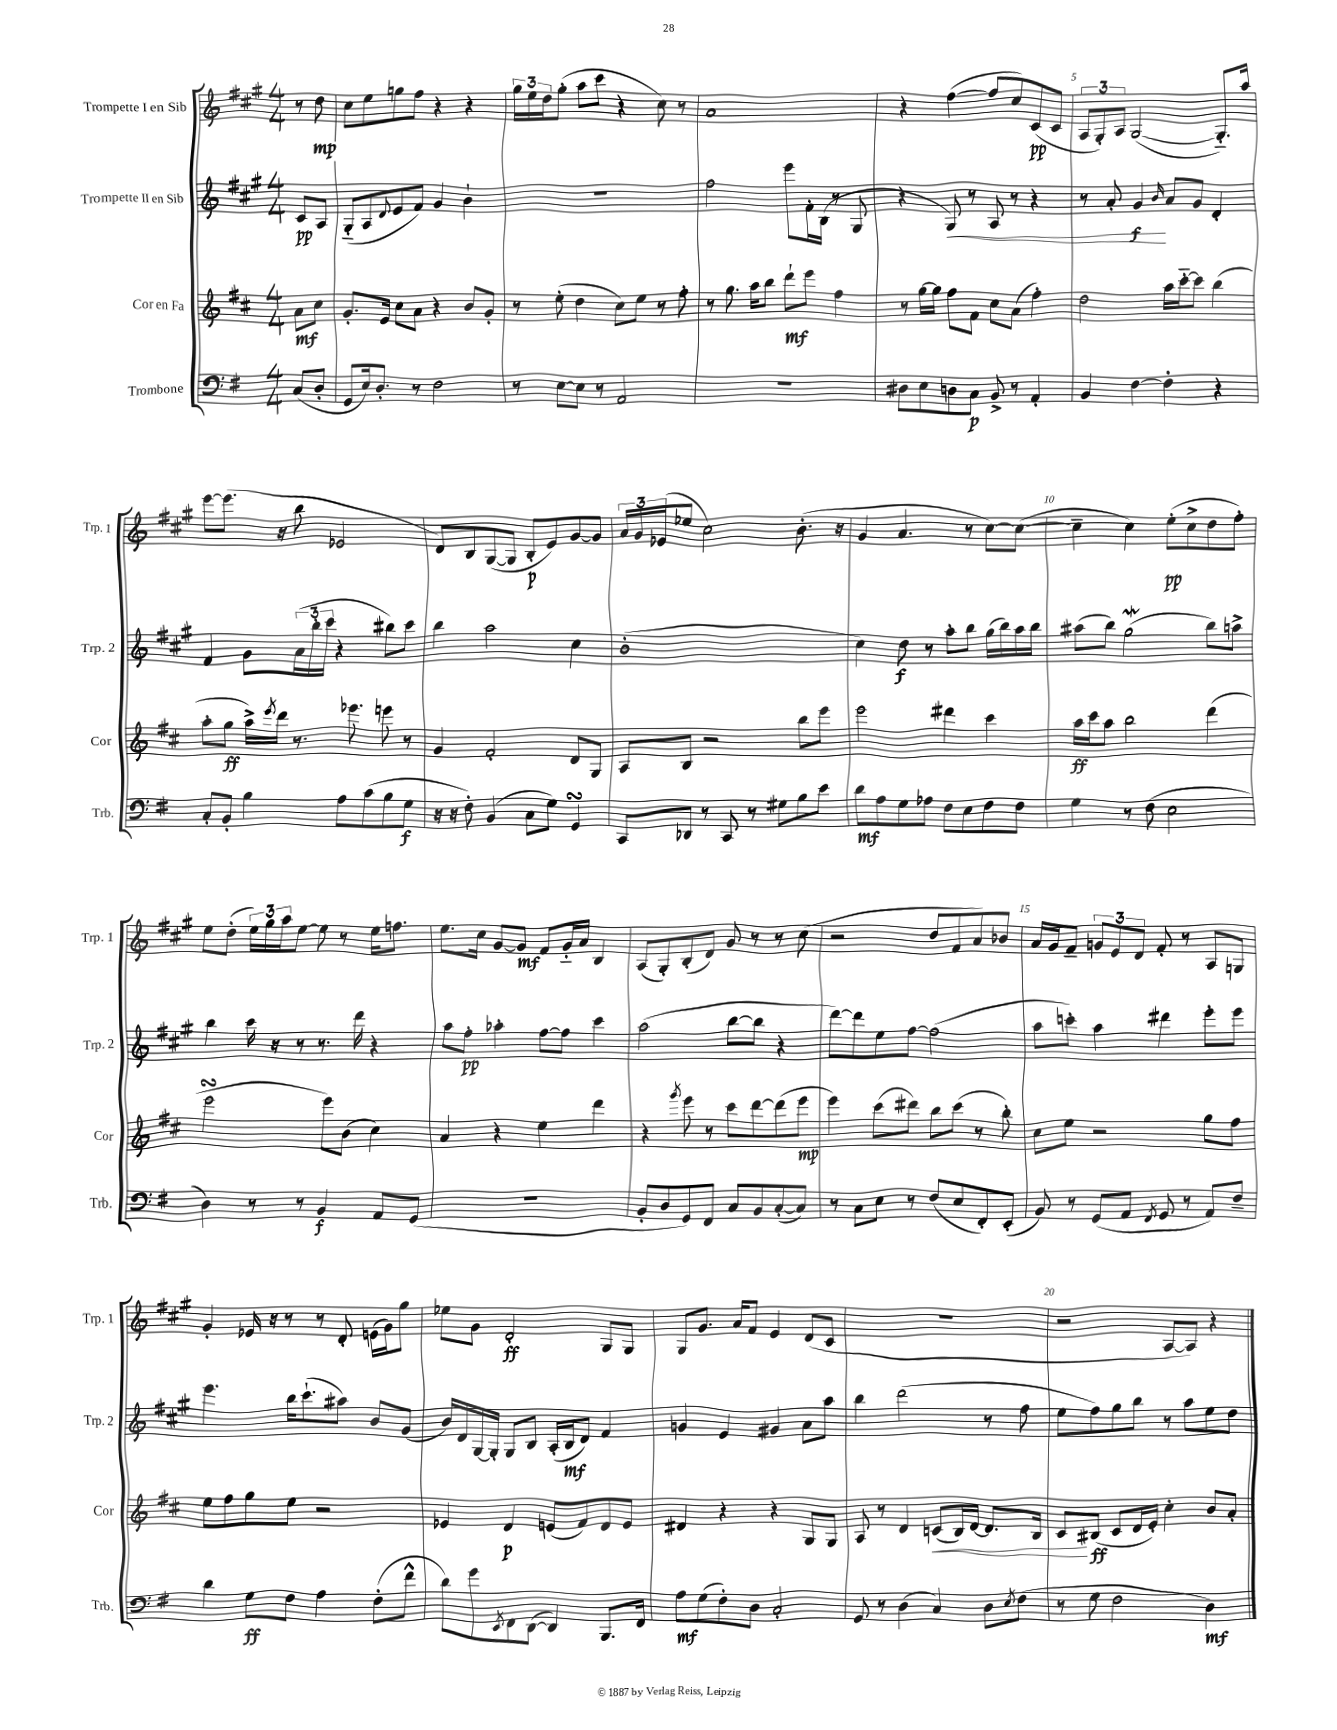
<<
\new StaffGroup <<
\new Staff = "s0" \with { instrumentName = "Trompette I en Sib" shortInstrumentName = "Trp. 1" } {
    \clef treble \key a \major \numericTimeSignature \time 4/4 \partial 4
    r8 d''8\mp |
    cis''8 e''8 g''8 fis''8 r4 r4 |
    \tuplet 3/2 { gis''16 e''16 d''16 } gis''8-.( a''8 cis'''8 r4 cis''8) r8 |
    a'1 |
    r4 fis''4~( fis''8 cis''8) cis'8\pp( cis'8 |
    \tuplet 3/2 { a8 gis8-.) a8 } gis2~( gis8.-_) a''16 |
    e'''8~ e'''8.( r16 b''8 ees'2 |
    d'8) b8 gis8~( gis8 b8-.\p e'8) gis'8~ gis'8 |
    \tuplet 3/2 { a'16 gis'16 ees'16( } ees''8 cis''2) b'8.-.( r16 |
    gis'4 a'4. r8 cis''8~) cis''8~( |
    cis''4-- cis''4) e''8-.\pp( cis''8-> d''8 fis''8-.) |
    e''8 d''8-.( \tuplet 3/2 { e''16) gis''16 a''16 } e''8~ e''8 r8 e''16 f''8. |
    e''8. cis''16 gis'8~ gis'8\mf fis'8 gis'16-_ a'16 b4 |
    a8( gis8-.) b8-.( d'8) gis'8 r8 r8 cis''8( |
    r2 d''8 fis'8 a'8) bes'8 |
    a'16 gis'16 fis'8-- \tuplet 3/2 { g'8 e'8 d'8 } fis'8-. r8 a8 g8 |
    gis'4-. ees'16 r16 r8 r8 d'8-. e'16( gis'16) gis''8 |
    ees''8 gis'8 d'2-.\ff gis8 gis8 |
    gis8 gis'8. a'16 fis'8 e'4 d'8( cis'8 |
    r1 |
    r2 a8~ a8) r4 \bar "|." |
}
\new Staff = "s1" \with { instrumentName = "Trompette II en Sib" shortInstrumentName = "Trp. 2" } {
    \clef treble \key a \major \numericTimeSignature \time 4/4 \partial 4
    cis'8\pp a8 |
    gis8-_( a8 \appoggiatura { d'8 } e'8 fis'8) gis'4 b'4-! |
    R1 |
    fis''2 e'''8 fis'16-. b16( r8 gis8 |
    r4 gis8\<) r8 a8 r8 r4 |
    r8 a'8-. gis'4\f\! \grace { b'16 } a'8 gis'8 d'4-. |
    fis'4 gis'8 \tuplet 3/2 { a'16( b''16-. cis'''16 } r4 bis''8) cis'''8 |
    b''4 a''2 cis''4 |
    b'1-.( |
    cis''4) d''8\f r8 a''8-. b''8 gis''16( b''16) a''16 b''16 |
    ais''8( b''8) gis''2\mordent( b''8) a''8-> |
    b''4 cis'''16 r16 r8 r8. d'''16 r4 |
    a''8 fis''8-.\pp aes''4-. fis''8~ fis''8 cis'''4 |
    a''2( b''8~ b''8 r4 |
    d'''8~) d'''8 e''8 fis''8~ fis''2( |
    a''8 c'''8-.) a''4 dis'''4 e'''8-. e'''8 |
    e'''4. b''16 cis'''8.-!( ais''8) b'8 gis'8( |
    b'16) d'16 gis16~ gis16-. gis8 b8 a16-.( b16\mf d'8) fis'4 |
    g'4 e'4 gis'4 a'8 a''8 |
    b''4 d'''2( r8 fis''8 |
    e''8 fis''8) gis''8 b''8 r8 a''8 e''8 d''8 \bar "|." |
}
\new Staff = "s2" \with { instrumentName = "Cor en Fa" shortInstrumentName = "Cor" } {
    \clef treble \key d \major \numericTimeSignature \time 4/4 \partial 4
    a'8\mf cis''8 |
    g'8.-. e'16 cis''8 a'8 r4 b'8 g'8-. |
    r8 e''8-.( d''4 cis''8) e''8 r8 fis''8-. |
    r8 g''8. a''16 b''8 d'''8-!\mf e'''8 fis''4 |
    r8 g''16~ g''16 fis''8 fis'8 cis''8 a'8( fis''4-.) |
    d''2 a''16 cis'''16~-_ cis'''8 b''4( |
    a''8-. g''8\ff a''16->) \acciaccatura { e'''8 } d'''16 r8. ees'''8. e'''8 r8 |
    g'4 fis'2-. d'8 g8 |
    a8 b8 r2 b''8 e'''8 |
    e'''2 dis'''4 cis'''4 |
    a''16\ff cis'''16 a''8 b''2 d'''4( |
    e'''2\turn e'''8) b'8( cis''4) |
    a'4 r4 e''4 d'''4 |
    r4 \acciaccatura { g'''8 } e'''8 r8 cis'''8 d'''8~ d'''8( e'''8\mp |
    e'''4) cis'''8( dis'''8) b''8 cis'''8( r8 b''8-.) |
    cis''8 e''8 r2 g''8 fis''8 |
    e''8 fis''8 g''8 e''8 r2 |
    ees'4 d'4\p e'8( fis'8) d'8 e'8 |
    dis'4 r4 r4 g8 g8 |
    a8 r8 d'4 c'8\<( b16) d'16~ d'8. b16 |
    cis'8\! bis8\ff( cis'8 d'16 e'16-.) cis''4-. b'8 a'8-. \bar "|." |
}
\new Staff = "s3" \with { instrumentName = "Trombone" shortInstrumentName = "Trb." } {
    \clef bass \key g \major \numericTimeSignature \time 4/4 \partial 4
    c8( d8-. |
    g,8 e16) d8.-. r8 fis2 |
    r8 e8~ e8 r8 a,2 |
    R1 |
    dis8 e8 d8 c8\p b,8-> r8 a,4-. |
    b,4 fis4~ fis4-. r4 |
    c8-. b,8-. b4 a8 c'8( b8 g8\f |
    r16 r16 fis8-.) b,4( c8 g8) g,4\turn |
    c,8 des,8 r8 c,8 r8 gis8 b8 e'8 |
    d'8\mf a8 g8 aes8 fis8 e8 fis8 fis8 |
    g4 r8 fis8( e2 |
    d4) r8 r8 b,4\f a,8 g,8( |
    R1 |
    b,8-. d8 g,8) fis,8 c8 b,8 c8~-.( c8) |
    r8 c8 e8 r8 fis8( e8 fis,8-.) e,8-.( |
    b,8) r8 g,8( a,8 \acciaccatura { fis,8 } g,8 r8 a,8) fis8-- |
    d'4 g8\ff fis8 a4 fis8-.( fis'8-^ |
    d'8) g'8 \acciaccatura { e,8 } fis,8 d,8~( d,4) b,,8. fis,16 |
    a8\mf g8( fis8-.) d8 c2-. |
    g,8 r8 d4( c4) d8 \acciaccatura { e8 } fis8( |
    r8 g8 fis2 d4\mf) \bar "|." |
}
>>
>>
\layout { \context { \Score \override BarNumber.break-visibility = ##(#f #t #t) barNumberVisibility = #(every-nth-bar-number-visible 5) } }
